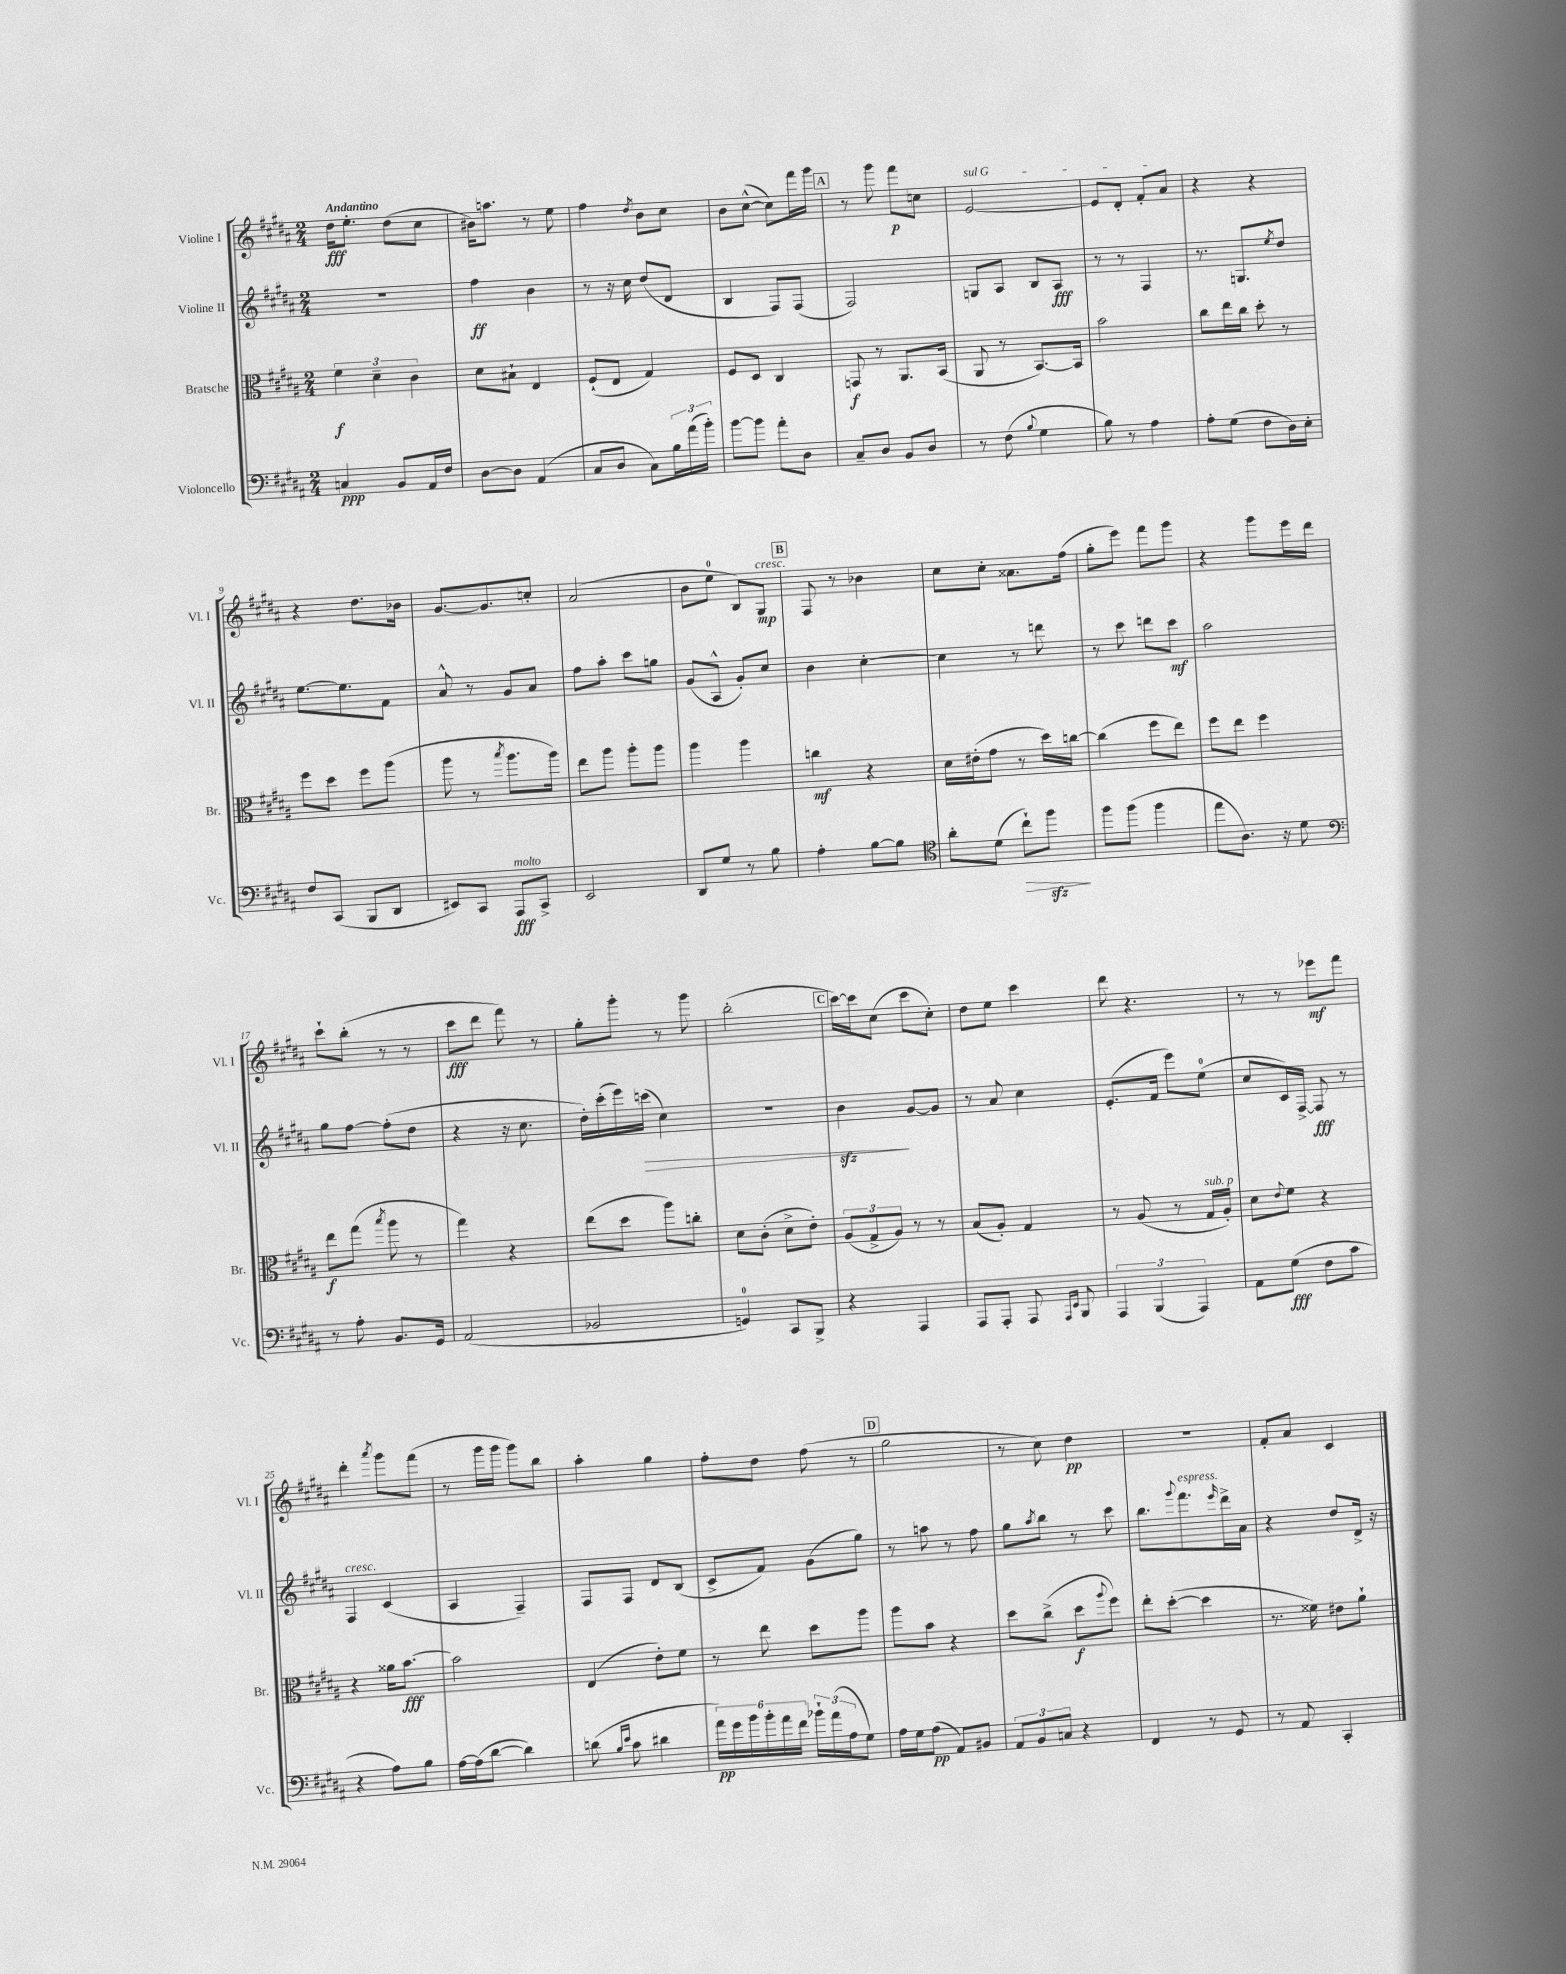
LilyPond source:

<<
\new StaffGroup <<
\new Staff = "s0" \with { instrumentName = "Violine I" shortInstrumentName = "Vl. I" } {
    \clef treble \key b \major \numericTimeSignature \time 2/4 \tempo "Andantino"
    dis''16\fff e''8.-. dis''8( cis''8 |
    bis'16) a''8. r8 e''8 |
    fis''4 \acciaccatura { dis''8 } b'8 cis''8 |
    b'8 cis''8~-^( cis''8) fis'''16 gis'''16 |
    \mark \markup { \box "A" } r8 gis'''8 fis'''8\p c''8 |
    \once \override TextSpanner.bound-details.left.text = \markup { \italic "sul G" } e'2~\startTextSpan |
    e'8 dis'8-. fis'8-. ais'8\stopTextSpan |
    r4 r4 |
    r4 dis''8. bes'16 |
    gis'8.~ gis'8. c''8-. |
    ais'2( |
    b'8 e''8-0 b8) gis8\mp^\markup { \italic "cresc." } |
    \mark \markup { \box "B" } fis8 r8 bes'4 |
    cis''8 cis''8-. aisis'8. fis''16( |
    gis''8-. e'''8) fis'''8 gis'''8 |
    r4 gis'''8 e'''16 dis'''16 |
    cis'''8-! b''8-.( r8 r8 |
    cis'''8\fff dis'''8 fis'''8) r8 |
    gis''8-. gis'''8-. r8 gis'''8 |
    b''2-.( |
    \mark \markup { \box "C" } cis'''16~) cis'''16 cis''8( cis'''8 cis''8-.) |
    dis''8 e''8 cis'''4 |
    dis'''8 r4. |
    r8 r8 ees'''8\mf fis'''8 |
    dis'''4-. \acciaccatura { ais'''8 } gis'''8 fis'''8( |
    r8 gis'''16 gis'''16 gis'''8) b''8 |
    ais''4-. gis''4 |
    fis''8-. dis''8 fis''8( r8 |
    \mark \markup { \box "D" } gis''2 |
    r8 cis''8) dis''4\pp |
    R2 |
    fis'8-. ais'8 cis'4 \bar "|." |
}
\new Staff = "s1" \with { instrumentName = "Violine II" shortInstrumentName = "Vl. II" } {
    \clef treble \key b \major \numericTimeSignature \time 2/4
    r2 |
    fis''4\ff b'4 |
    r8 r16 cis''16 dis''8( dis'8 |
    b4 fis8) fis8( |
    \mark \markup { \box "A" } fis2) |
    g8 ais8 b8 ais8\fff |
    r8 r8 fis4 |
    r8. g8. \acciaccatura { e''8 } dis''8 |
    e''8.~ e''8. fis'8 |
    ais'8-^ r8 gis'8 ais'8 |
    fis''8 ais''8-. cis'''8 g''8 |
    gis'8( ais8-^ gis'8-.) cis''8 |
    \mark \markup { \box "B" } b'4 cis''4~-. |
    cis''4 r8 d'''8 |
    r8 cis'''8 d'''8 cis'''8\mf |
    ais''2 |
    gis''8 fis''8~ fis''8-.( dis''8 |
    r4 r16 cis''8. |
    dis''16-.) cis'''16-.( e'''16) c'''16\>( cis''4) |
    R2 |
    \mark \markup { \box "C" } b'4\sfz\! gis'8~ gis'8 |
    r8 ais'8 cis''4 |
    e'8.-.( fis'16 e'''8) e''8-0( |
    cis''8 cis'16) fis16~-> fis8\fff r8 |
    fis4^\markup { \italic "cresc." } cis'4( |
    ais4 fis4--) |
    fis8 fis8 dis'8 b8( |
    cis'8-> fis'8) gis'8( gis''8) |
    \mark \markup { \box "D" } r8 a''8 r8 fis''8 |
    gis''8 \acciaccatura { ais''8 } b''8 r8 cis'''8 |
    b''8. \appoggiatura { gis'''8 } fis'''8.^\markup { \italic "espress." } \grace { e'''16 } dis'''16-> ais'16 |
    r4 dis''8 dis'16-> r16 \bar "|." |
}
\new Staff = "s2" \with { instrumentName = "Bratsche" shortInstrumentName = "Br." } {
    \clef alto \key b \major \numericTimeSignature \time 2/4
    \tuplet 3/2 { fis'4\f dis'4-- cis'4 } |
    dis'8 bis8-! e4 |
    fis8-!( e8 gis4) |
    fis8 dis8 cis4 |
    \mark \markup { \box "A" } g,8\f r8 ais,8. b,16( |
    ais,8 r8 b,8.~) b,16 |
    b'2 |
    cis''8 e''16 cis''16 dis''8-. r8 |
    fis''8 dis''8 fis''8 ais''8( |
    ais''8 r8 \acciaccatura { b''8 } ais''8. ais''16) |
    e''8 ais''8 ais''8-. ais''8 |
    ais''4 ais''4 |
    \mark \markup { \box "B" } c''4\mf r4 |
    dis'16 eis'16-.( gis'8 r8 dis''16) c''16~ |
    c''4( fis''8 e''8) |
    fis''8 e''8 fis''4 |
    e''8\f gis''8( \acciaccatura { b''8 } ais''8 r8 |
    gis''4) r4 |
    e''8( dis''8 ais''8) c''8-. |
    dis'8 cis'8-.( dis'8-> e'8-.) |
    \mark \markup { \box "C" } \tuplet 3/2 { ais8( gis8-> ais8) } r8 r8 |
    b8( ais8-.) gis4 |
    r8 ais8( r8 gis16^\markup { \italic "sub. p" } ais16-.) |
    dis'8 \appoggiatura { e'8 } fis'8 r4 |
    r4 aisis'16 b'8.~\fff |
    b'2 |
    e4( e'8-.) fis'8 |
    r8 e''8 dis''8 ais''8 |
    \mark \markup { \box "D" } ais''8 b'8 r4 |
    dis''8 cis''8->( dis''8\f \appoggiatura { ais''8 } fis''8) |
    e''8-. dis''8~-.( dis''4 |
    r8. fisis'16) eis'8 ais'8-! \bar "|." |
}
\new Staff = "s3" \with { instrumentName = "Violoncello" shortInstrumentName = "Vc." } {
    \clef bass \key b \major \numericTimeSignature \time 2/4
    c4\ppp b,8 ais,16 fis16 |
    dis8~ dis8 ais,4( |
    cis8 dis8 cis8) \tuplet 3/2 { b16 ais'16( b'16-.) } |
    b'8~ b'8 ais'8-. dis8 |
    \mark \markup { \box "A" } cis8-- dis8 b,8 dis8 |
    r8 fis8( \appoggiatura { b8 } gis4 |
    b8) r8 ais4 |
    ais8-. gis8( fis8 dis16) e16-. |
    fis8 cis,8( b,,8 dis,8 |
    eis,8) cis,8 ais,,8\fff^\markup { \italic "molto" } cis,8-> |
    e,2 |
    dis,8 gis8 r8 b8 |
    \mark \markup { \box "B" } ais4-. b8~ b8 |
    \clef tenor ais'8-. dis'8( cis''8-!\>) fis''8\sfz\! |
    fis''8 fis''8( fis''4 |
    e''8 ais8.) r16 dis'8 |
    \clef bass r8 ais8-. b,8. gis,16 |
    ais,2( |
    bes,2 |
    g,4-0) cis,8 b,,8-> |
    \mark \markup { \box "C" } r4 ais,,4 |
    ais,,8 ais,,8-. ais,,8 \grace { ais,,16 e,16 } b,,8 |
    \tuplet 3/2 { ais,,4 b,,4( ais,,4) } |
    ais,8 gis8\fff( fis8 cis'8 |
    r4 ais8) b8 |
    ais16~ ais16( dis'8~ dis'4) |
    d'8( \grace { b16 e'16 } cis'8 dis'4 |
    \tuplet 6/4 { ais'16\pp) gis'16 b'16 b'16-. ais'16 fis'16 } \tuplet 3/2 { bes'16-! ais'16( ais16 } gis8) |
    \mark \markup { \box "D" } ais16 gis16 ais8\pp( ais,8) bis,8 |
    \tuplet 3/2 { ais,8 b,8 c8 } r4 |
    fis,4 r8 gis,8 |
    r8 ais,8 cis,4-. \bar "|." |
}
>>
>>
